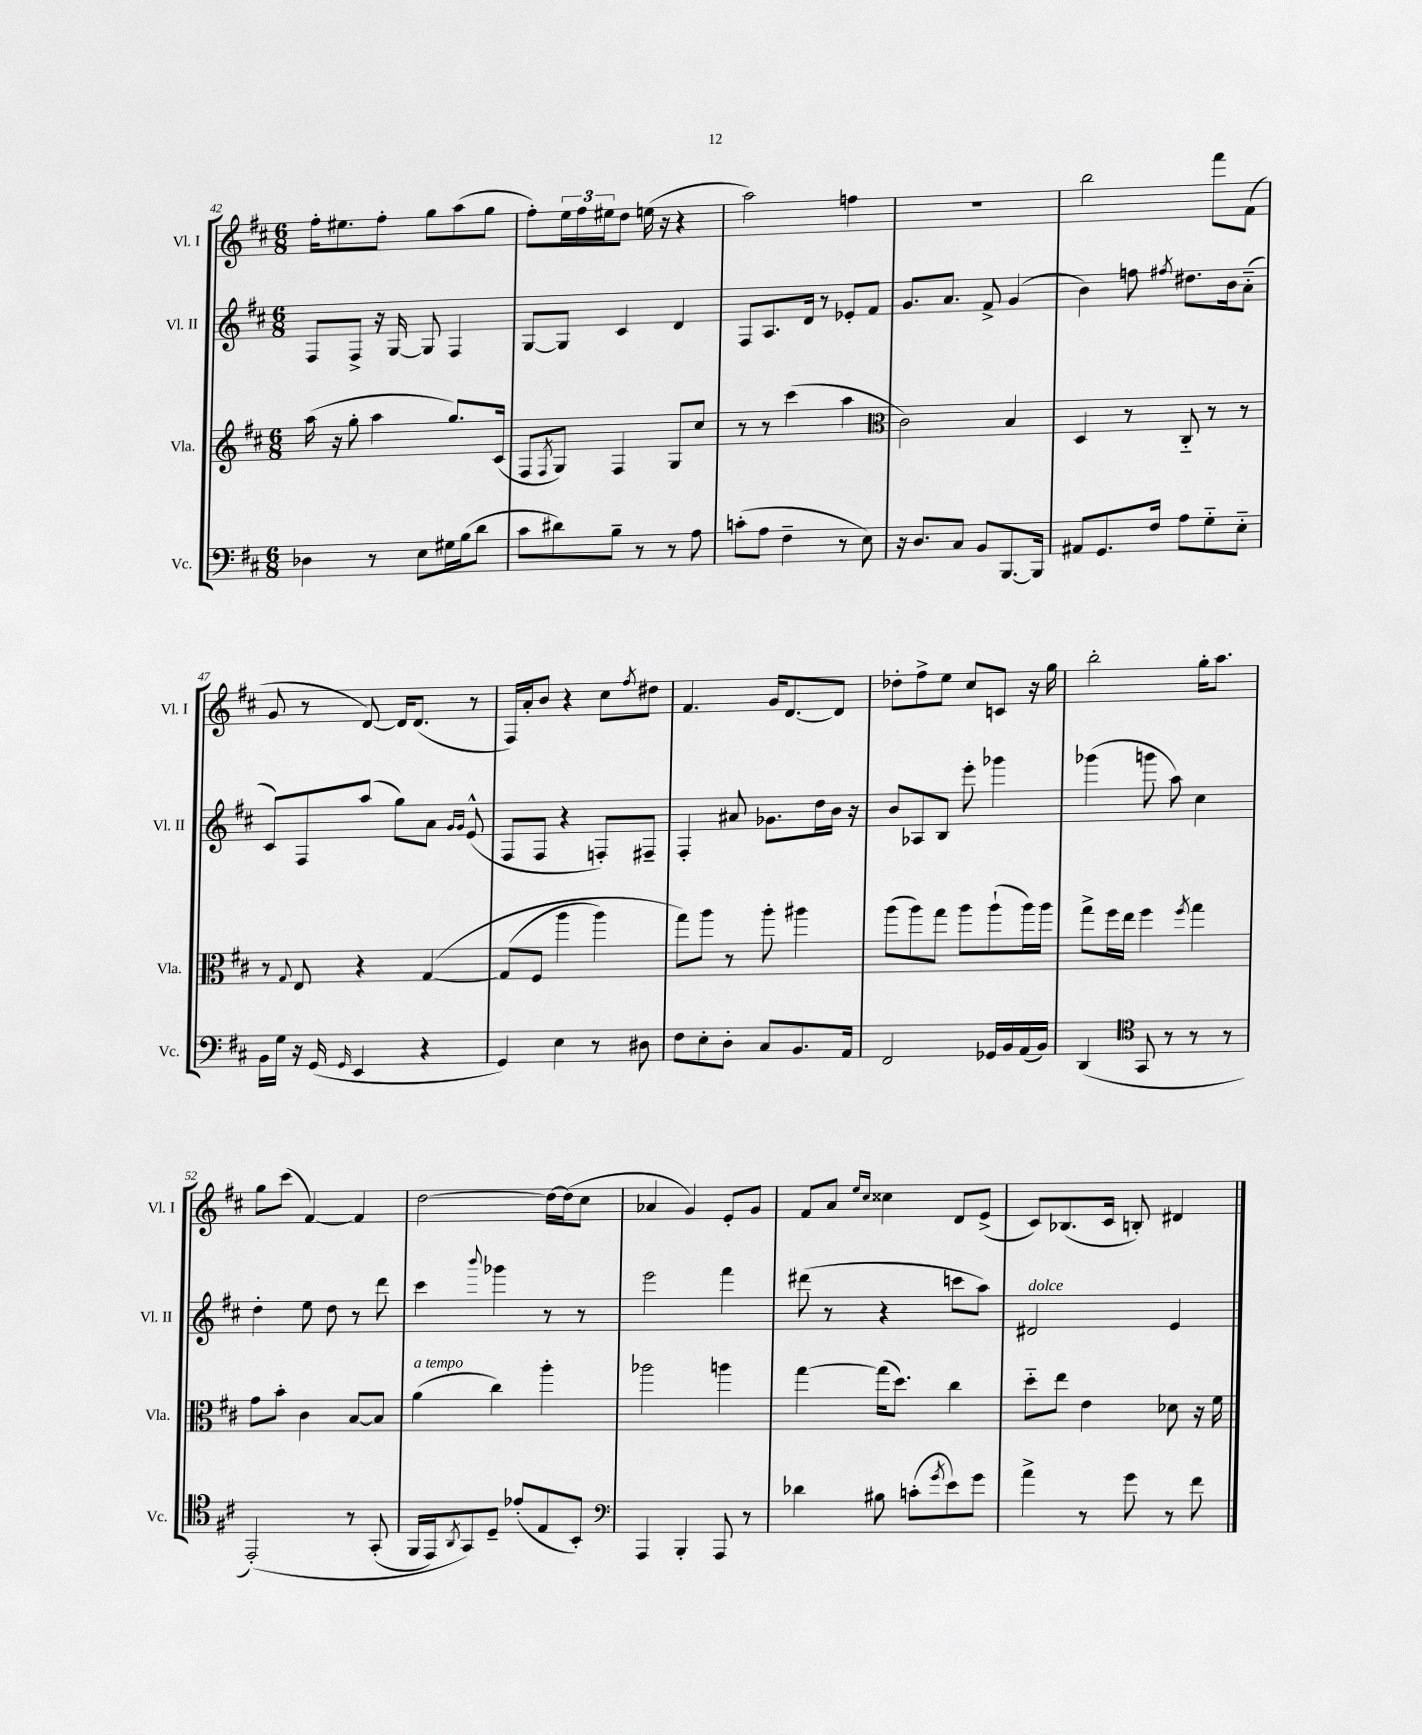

**kern	**kern	**kern	**kern
*staff4	*staff3	*staff2	*staff1
*clefF4	*clefG2	*clefG2	*clefG2
*k[f#c#]	*k[f#c#]	*k[f#c#]	*k[f#c#]
*M6/8	*M6/8	*M6/8	*M6/8
4D-\	(16aa\	8F#/L	16ff#'\LK
.	16r	.	8.ee#\
.	8gg'\	8F#^/J	.
8r	4aa\	16r	8ff#'\J
.	.	[16G/	.
8E\L	.	8G/]	8gg\L
16G#\L	8.gg/L)	4F#/	(8aa\
(16B\J	.	.	.
8d\J	.	.	8gg\J
.	(16c#/Jk	.	.
=	=	=	=
8c#\L	8F#/L	[8G/L	8ff#'\L)
.	8qF#/	.	.
8d#\)	8G/J)	8G/]J	24ee\L
.	.	.	24ff#\
.	.	.	24ee#\J
8B~\J	4F#/	4c#/	8dd\J
8r	.	.	(16ee\
.	.	.	16r
8r	8G/L	4d/	4r
8A\	8cc#/J	.	.
=	=	=	=
(8c'\L	8r	8F#/L	2aa\)
8A\J	8r	8.A/	.
4F#~\	(4ccc#\	.	.
.	.	16d/Jk	.
.	.	8r	.
8r	4aa\	8e-'/L	4ff\
8E\)	.	8f#/J	.
=	=	=	=
*	*clefC3	*	*
16r	2c#\)	8.g/L	2.r
8.D/L	.	.	.
.	.	8.a/J	.
8C#/J	.	.	.
8BB/L	.	8f#^/	.
[8.BBB/	4B/	(4g/	.
16BBB/]Jk	.	.	.
=	=	=	=
8AA#/L	4D/	4b\)	2bb\
8.GG/	.	.	.
.	8r	8ff\	.
16F#/Jk	.	.	.
.	.	8qff#/	.
8A\L	8C#'~/	8.dd#\L	.
8G'~\	8r	.	8fff#\L
.	.	16b\k	.
8E'~\J	8r	(8a'~\J	(8f#\J
=	=	=	=
16BB\LL	8r	8c#/L)	8g/
16G\JJ	.	.	.
.	8qqG/	.	.
16r	8E/	8F#/	8r
(16GG/	.	.	.
16qqGG/	.	.	.
4EE/	4r	(8aa/J	[8d/)
.	.	8gg\L)	16d/]LK
.	.	.	(8.d/J
4r	&([4G/	8a\J	.
.	.	16qqg/LL	.
.	.	16qqg/JJ	.
.	.	(8e^^/	8r
=	=	=	=
4GG/)	(8G/]L	8F#/L	16F#/LL)
.	.	.	16a'/J
.	8F#/J	8F#/J	8b/J
4E\	4aa\	4r	4r
8r	4aa\)	8F'/L)	8cc#\L
.	.	.	8qff#/
8D#\	.	8F#~/J	8dd#\J
=	=	=	=
8F#\L	8gg\L&)	4F#'/	4.f#/
8E'\	8aa\J	.	.
8D'\J	8r	8a#/	.
8C#/L	8aa'\	8.g-\L	16g/LK
.	.	.	[8.d/
8.BB/	4aa#\	.	.
.	.	16dd\L	.
.	.	16b\JJ	8d/]J
16AA/Jk	.	16r	.
=	=	=	=
2FF#/	(8aa\L	8b/L	8dd-'\L
.	8aa\)	8A-/	8ff#^\
.	8gg\J	8B/J	8ee\J
.	8aa\L	8eee'\	8cc#/L
16GG-/LL	(8aa`\	4ggg-\	8c/J
16BB/	.	.	.
(16AA/	16aa\L)	.	16r
16BB/JJ)	16aa\JJ	.	16gg\
=	=	=	=
(4DD/	8gg^\L	(4ggg-\	2bb'\
.	16ff#\L	.	.
.	16ee\JJ	.	.
*clefC4	*	*	*
8GG/	4ff#\	8ggg\	.
8r	.	8aa\)	.
.	8qff#/	.	.
8r	4gg\	4cc#\	16gg'\LK
.	.	.	8.aa\J
8r	.	.	.
=	=	=	=
&(2EE'/)	8g\L	4dd'\	8gg\L
.	8b'\J	.	(8ccc#\J
.	4c#\	8ee\	[4f#/)
.	.	8dd\	.
8r	[8B/L	8r	4f#/]
(8GG'/	8B/]J	8ddd\	.
=	=	=	=
16FF#/LL	(4a\	4ccc#\	[2dd\
16EE/J)	.	.	.
8qAA/	.	.	.
8GG/&)	.	.	.
.	.	8qqbbb/	.
8D~/J	4cc#\)	4ggg-\	.
(8e-'/L	.	.	.
8E/	4aa'\	8r	16dd\_LL
.	.	.	(16dd\]J
8BB'/J)	.	8r	8cc#\J
=	=	=	=
*clefF4	*	*	*
4AAA/	2aa-\	2eee\	4a-/
4BBB'/	.	.	4g/)
8AAA/	4aa\	4fff#\	8e'/L
8r	.	.	8g/J
=	=	=	=
4d-\	[4gg\	(8ddd#\	8f#/L
.	.	8r	8a/J
.	.	.	16qqee/LL
.	.	.	16qqcc#/JJ
8B#\	(16gg\]LK	4r	4cc##\
.	8.dd\J)	.	.
(8c'\L	.	.	.
8qg/	.	.	.
8e\)	4cc#\	8ccc\L	8d/L
8g\J	.	8aa\J)	(8e^/J
=	=	=	=
4a^\	8dd'~\L	2d#/	8c#/L)
.	8ee\J	.	(8.B-/
8r	4e\	.	.
.	.	.	16c#/Jk
8g\	.	.	8B'/)
8r	8d-\	4e/	4d#/
8f#\	16r	.	.
.	16f#\	.	.
==	==	==	==
*-	*-	*-	*-
